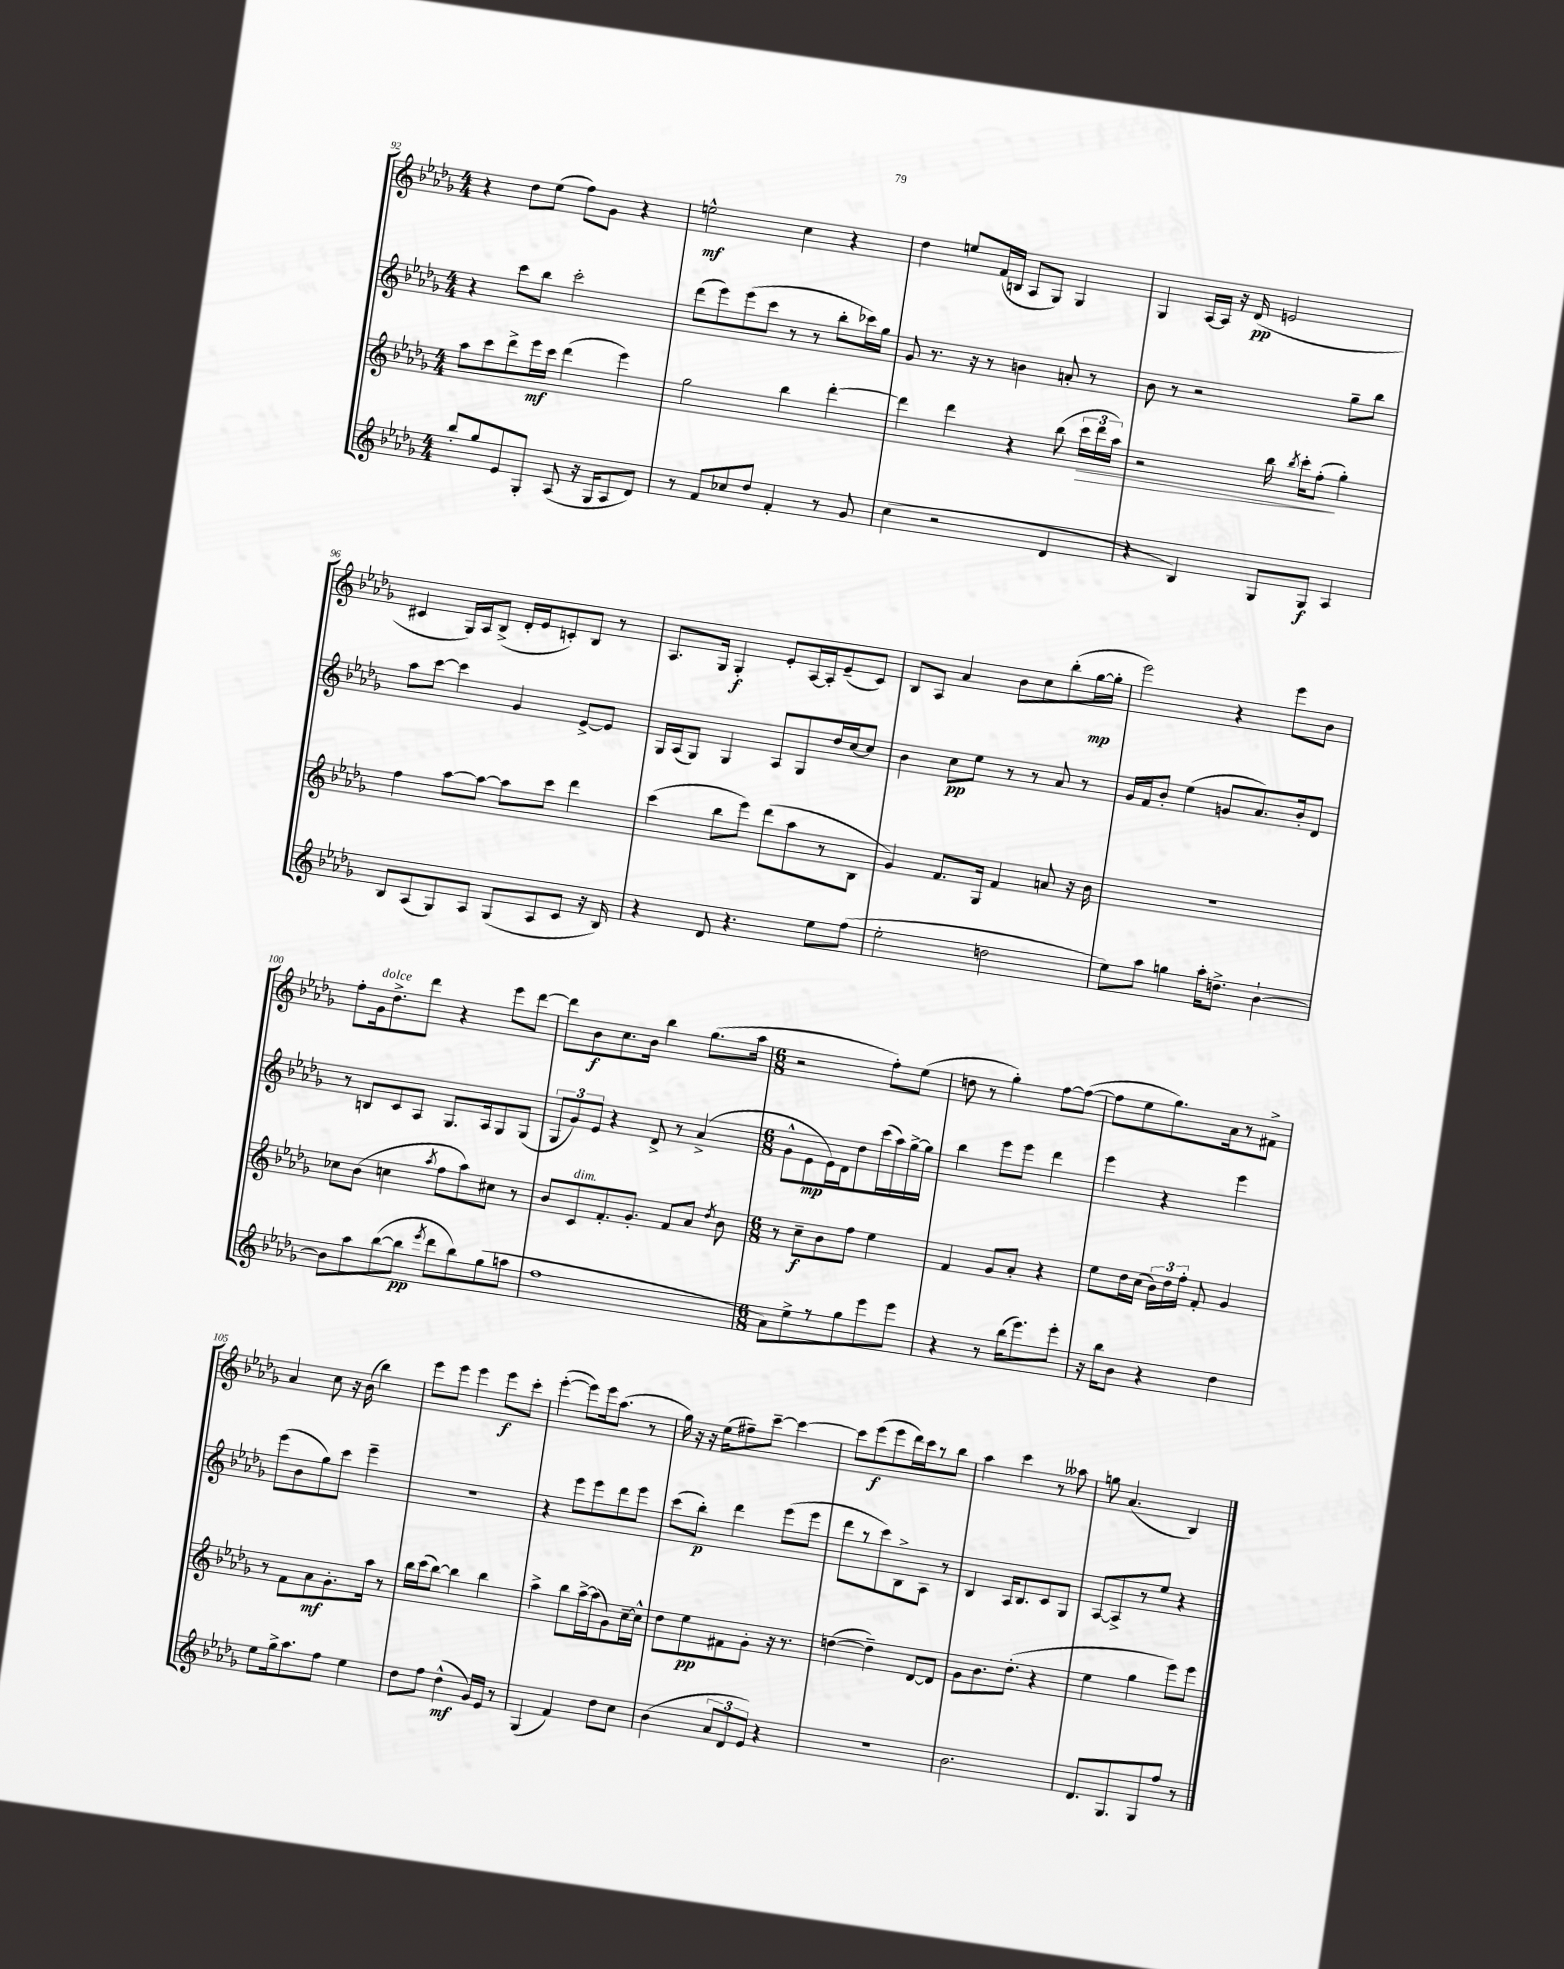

**kern	**dynam	**kern	**dynam	**kern	**dynam	**kern	**dynam
*part4	*part4	*part3	*part3	*part2	*part2	*part1	*part1
*staff4	*staff4	*staff3	*staff3	*staff2	*staff2	*staff1	*staff1
*clefG2	*	*clefG2	*	*clefG2	*	*clefG2	*
*k[b-e-a-d-g-]	*	*k[b-e-a-d-g-]	*	*k[b-e-a-d-g-]	*	*k[b-e-a-d-g-]	*
*M4/4	*	*M4/4	*	*M4/4	*	*M4/4	*
=92	=92	=92	=92	=92	=92	=92	=92
8bb-'/L	.	8aa-\L	.	4r	.	4r	.
8gg-/	.	8ccc\	.	.	.	.	.
8e-/	.	8ddd-^\	.	8ccc\L	.	8dd-\L	.
8G-'/J	.	16eee-\L	mf	8bb-\J	.	(8ee-\J	.
.	.	16ccc\JJ	.	.	.	.	.
(8A-/	.	(4ddd-\	.	2ccc'\	.	8ff\L)	.
16r	.	.	.	.	.	8g-\J	.
16G-/KL	.	.	.	.	.	.	.
8A-/	.	4eee-\)	.	.	.	4r	.
8d-/J)	.	.	.	.	.	.	.
=93	=93	=93	=93	=93	=93	=93	=93
8r	.	2gg-\	.	(8ddd-\L	.	2een^^\	mf
8f/L	.	.	.	8eee-\)	.	.	.
8cc-X/	.	.	.	(8eee-\	.	.	.
8dd-/J	.	.	.	8ccc\J	.	.	.
4f'/	.	4bb-\	.	8r	.	4cc\	.
.	.	.	.	8r	.	.	.
8r	.	[4ddd-'\	.	8bb-'\L	.	4r	.
8g-/	.	.	.	16ccc-X\L)	.	.	.
.	.	.	.	16gg-\JJ	.	.	.
=94	=94	=94	=94	=94	=94	=94	=94
(4cc\	.	4ddd-\]	.	8g-/	.	4dd-\	.
.	.	.	.	8.r	.	.	.
2r	.	4ddd-\	.	.	.	8een/L	.
.	.	.	.	16r	.	.	.
.	.	.	.	8r	.	(16f/L	.
.	.	.	.	.	.	16Bn/JJ	.
.	.	4r	.	4bn\	.	8A-/L	.
.	.	.	.	.	.	8G-/J)	.
4d-/	.	(8bb-\	.	8an'/	.	4G-/	.
!	!	!	!LO:HP:b	!	!	!	!
.	.	24ccc\LL	>	8r	.	.	.
.	.	24ddd-\	.	.	.	.	.
.	.	24aa-\JJ)	.	.	.	.	.
=95	=95	=95	=95	=95	=95	=95	=95
4r	.	2r	.	8b-\	.	4G-/	.
.	.	.	.	8r	.	.	.
4B-/)	.	.	.	2r	.	[16A-/LL	.
.	.	.	.	.	.	16A-/JJ]	.
.	.	.	.	.	.	16r	.
.	.	.	.	.	.	(16d-/	pp
8G-/L	.	16bb-\	.	.	.	2en/	.
.	.	8qbb-/	.	.	.	.	.
.	.	16ccc'\KL	.	.	.	.	.
8G-/J	f	(8ff'\J	.	.	.	.	.
4A-/	.	4gg-'\)	]	8gg-~\L	.	.	.
.	.	.	.	8bb-\J	.	.	.
!!LO:LB:g=z
=96	=96	=96	=96	=96	=96	=96	=96
8B-/L	.	4ff\	.	8aa-\L	.	4c#X/	.
(8A-/	.	.	.	[8ccc\J	.	.	.
8G-/)	.	[8aa-\L	.	4ccc\]	.	16G-/LL)	.
.	.	.	.	.	.	16A-/J	.
8A-/J	.	8aa-\J_	.	.	.	(8B-^/J	.
(8G-/L	.	8aa-\L]	.	4g-/	.	16d-'/LL	.
.	.	.	.	.	.	16e-/J	.
8A-/	.	8ccc\J	.	.	.	8cn'/)	.
8c/J	.	4ddd-\	.	[8e-^/L	.	8B-/J	.
16r	.	.	.	8e-/J]	.	8r	.
16B-/)	.	.	.	.	.	.	.
=97	=97	=97	=97	=97	=97	=97	=97
4r	.	(4ccc\	.	16G-/LL	.	8.A-/L	.
.	.	.	.	(16A-/J	.	.	.
.	.	.	.	8G-/J)	.	.	.
.	.	.	.	.	.	16G-/Jk	.
8d-/	.	8bb-\L	.	4G-/	.	4G-'/	f
4.r	.	8eee-\J)	.	.	.	.	.
.	.	(8ddd-\L	.	8A-/L	.	8e-'/L	.
.	.	8aa-\	.	8G-/	.	[16A-/L	.
.	.	.	.	.	.	16A-'/J]	.
8ee-\L	.	8r	.	16dd-/L	.	(8e-~/	.
.	.	.	.	[16cc/J	.	.	.
(8ff\J	.	8B-\J	.	8cc/J]	.	8c/J)	.
=98	=98	=98	=98	=98	=98	=98	=98
2ee-'\	.	4g-/)	.	4b-\	.	8B-/L	.
.	.	.	.	.	.	8A-/J	.
.	.	8.f/L	.	8cc\L	pp	4a-/	.
.	.	.	.	8ee-\J	.	.	.
.	.	16G-/Jk	.	.	.	.	.
2ddn\	.	4f/	.	8r	.	8b-\L	.
.	.	.	.	8r	.	8cc\	.
.	.	8an/	.	8a-/	.	(8bb-'\	.
.	.	16r	.	8r	.	[16gg-\L	mp
.	.	16b-\	.	.	.	16gg-'\JJ]	.
=99	=99	=99	=99	=99	=99	=99	=99
8ee-\L)	.	1r	.	16g-/LL	.	2eee-\)	.
.	.	.	.	16f/J	.	.	.
8aa-\J	.	.	.	8b-'/J	.	.	.
4ggn\	.	.	.	(4ee-\	.	.	.
16aa-'\KL	.	.	.	8gn/L	.	4r	.
8.ddn^\J	.	.	.	.	.	.	.
.	.	.	.	8.a-/)	.	.	.
[4b-`\	.	.	.	.	.	8eee-\L	.
.	.	.	.	16b-'/k	.	.	.
.	.	.	.	8d-/J	.	8b-\J	.
!!LO:LB:g=z
=100	=100	=100	=100	=100	=100	=100	=100
8b-\L]	.	8cc-X\L	.	8r	.	8ff'\L	.
!	!	!	!	!	!	!LO:TX:a:i:t=dolce	!
8aa-\	.	(8b-\J	.	8Bn/L	.	16g-\k	.
.	.	.	.	.	.	8.dd-^\	.
([8bb-\	.	4ccn\	.	8c/	.	.	.
8bb-\J]	pp	.	.	8A-/J	.	8ddd-\J	.
8qeee-/	.	8qaa-/	.	.	.	.	.
8ddd-\L	.	8ff\L	.	8.G-/L	.	4r	.
8bb-\)	.	8aa-\)	.	.	.	.	.
.	.	.	.	16A-/k	.	.	.
(8gg-\	.	8cc#X\J	.	8G-/	.	8eee-\L	.
8aan\J	.	8r	.	(8G-/J	.	[8ddd-\J	.
=101	=101	=101	=101	=101	=101	=101	=101
1ff	.	8b-/L	.	12G-/L	.	8ddd-\L]	.
.	.	.	.	12g-/)	.	.	.
!	!	!LO:TX:a:i:t=dim.	!	!	!	!	!
.	.	8c/	.	.	.	8b-\	f
.	.	.	.	12e-/J	.	.	.
.	.	8.f'/	.	4r	.	8.cc\	.
.	.	8.g-'/J	.	.	.	16b-\Jk	.
.	.	.	.	8d-^/	.	4bb-\	.
.	.	8f/L	.	8r	.	.	.
.	.	8a-/J	.	(4a-^/	.	(8.gg-\L	.
.	.	8qdd-/	.	.	.	.	.
.	.	8b-\	.	.	.	.	.
.	.	.	.	.	.	16aa-\Jk	.
=102	=102	=102	=102	=102	=102	=102	=102
*M6/8	*	*M6/8	*	*M6/8	*	*M6/8	*
8a-\L)	.	8r	.	8g-^^\L	.	2r	.
8ee-^\	.	8cc~\L	f	8e-\	mp	.	.
8r	.	8b-\	.	16e-\L)	.	.	.
.	.	.	.	16d-\J	.	.	.
8gg-\	.	8ff\J	.	8dd-\	.	.	.
8eee-\	.	4ee-\	.	(16ccc\L	.	8ff'\L)	.
.	.	.	.	16aa-\)	.	.	.
8eee-\J	.	.	.	[16gg-^\	.	(8ee-\J	.
.	.	.	.	16gg-\JJ]	.	.	.
=103	=103	=103	=103	=103	=103	=103	=103
4r	.	4f/	.	4bb-\	.	8ddn\	.
.	.	.	.	.	.	8r	.
8r	.	8g-/L	.	8eee-\L	.	4gg-'\)	.
(16bb-\KL	.	8a-'/J	.	8eee-\J	.	.	.
8.eee-\)	.	.	.	.	.	.	.
.	.	4r	.	4ddd-\	.	[8ff\L	.
8eee-'\J	.	.	.	.	.	(8ff\J_	.
=104	=104	=104	=104	=104	=104	=104	=104
16r	.	8ee-\L	.	4eee-\	.	8ff\L]	.
16bb-\KL	.	.	.	.	.	.	.
8b-\J	.	16dd-\L	.	.	.	8ee-\	.
.	.	(16cc\JJ	.	.	.	.	.
4r	.	24b-\LL)	.	4r	.	8.gg-\)	.
.	.	24dd-\	.	.	.	.	.
.	.	24ff'\JJ	.	.	.	.	.
.	.	8f'/	.	.	.	.	.
.	.	.	.	.	.	16a-\k	.
4dd-\	.	4g-/	.	4eee-\	.	8r	.
.	.	.	.	.	.	8f#X^\J	.
!!LO:LB:g=z
=105	=105	=105	=105	=105	=105	=105	=105
8ee-\L	.	8r	.	(8eee-\L	.	4a-/	.
16gg-^\k	.	8f\L	.	8b-\	.	.	.
8.aa-\	.	.	.	.	.	.	.
.	.	8a-\	mf	8gg-\)	.	8cc\	.
8ff\J	.	8.g-'\	.	8ccc\J	.	16r	.
.	.	.	.	.	.	(16b-\	.
4ee-\	.	.	.	4eee-~\	.	4bb-\)	.
.	.	16aa-\Jk	.	.	.	.	.
.	.	8r	.	.	.	.	.
=106	=106	=106	=106	=106	=106	=106	=106
8dd-\L	.	16bb-\LL	.	2.r	.	8eee-\L	.
.	.	(16ccc\J	.	.	.	.	.
8ff\J	.	[8bb-\J)	.	.	.	8eee-\J	.
(4dd-^^\	mf	4bb-\]	.	.	.	4eee-\	.
16g-/LL)	.	4bb-\	.	.	.	8eee-\L	f
16e-/JJ	.	.	.	.	.	.	.
8r	.	.	.	.	.	8ccc'\J	.
=107	=107	=107	=107	=107	=107	=107	=107
(4G-/	.	4aa-^\	.	4r	.	([4eee-'\	.
4f/)	.	8bb-\L	.	8eee-\L	.	8eee-\L])	.
.	.	[16aa-^\L	.	8eee-\	.	16eee-\k	.
.	.	(16aa-\J]	.	.	.	(8.aa-\J	.
8dd-\L	.	8g-\)	.	8ddd-\	.	.	.
8cc\J	.	[16cc~\L	.	8eee-\J	.	8r	.
.	.	16cc^^\JJ]	.	.	.	.	.
=108	=108	=108	=108	=108	=108	=108	=108
(4b-\	.	8dd-\L	.	(8ccc\L	.	16gg-\)	.
.	.	.	.	.	.	16r	.
.	.	8ee-\	pp	8bb-'\J)	p	16r	.
.	.	.	.	.	.	(16ee-\KL	.
12a-/L	.	8f#X\	.	4ddd-\	.	8ff#X~\)	.
12d-/	.	.	.	.	.	.	.
.	.	8g-'\J	.	.	.	[8ccc~\J	.
12e-/J)	.	.	.	.	.	.	.
4r	.	16r	.	(8eee-\L	.	4ccc\_	.
.	.	8.r	.	.	.	.	.
.	.	.	.	8eee-\J	.	.	.
=109	=109	=109	=109	=109	=109	=109	=109
2.r	.	([4ddn\	.	8ddd-\L	.	8ccc\L]	.
.	.	.	.	8r	.	(8eee-\	f
.	.	4dd~\])	.	8ccc\)	.	8eee-\	.
.	.	.	.	8B-^\	.	16ddd-\L)	.
.	.	.	.	.	.	16ccc\J	.
.	.	[8d-/L	.	8A-\J	.	8r	.
.	.	8d-/J]	.	8r	.	8bb-\J	.
=110	=110	=110	=110	=110	=110	=110	=110
2.b-\	.	8g-\L	.	4B-/	.	4aa-\	.
.	.	8.b-\	.	.	.	.	.
.	.	.	.	16A-/KL	.	4ccc\	.
.	.	(8.dd-'\J	.	8.B-/	.	.	.
.	.	4r	.	8c/	.	8r	.
.	.	.	.	8G-/J	.	8aa--X\	.
=111	=111	=111	=111	=111	=111	=111	=111
8.d-/L	.	4ee-\	.	[8A-/L	.	8ggn\	.
.	.	.	.	8A-^/]	.	(4.a-/	.
8.G-/	.	.	.	.	.	.	.
.	.	4gg-\	.	8r	.	.	.
8G-/	.	.	.	8ee-/J	.	.	.
8ff/J	.	8eee-\L)	.	4r	.	4B-/)	.
8r	.	8eee-\J	.	.	.	.	.
==	==	==	==	==	==	==	==
*-	*-	*-	*-	*-	*-	*-	*-
